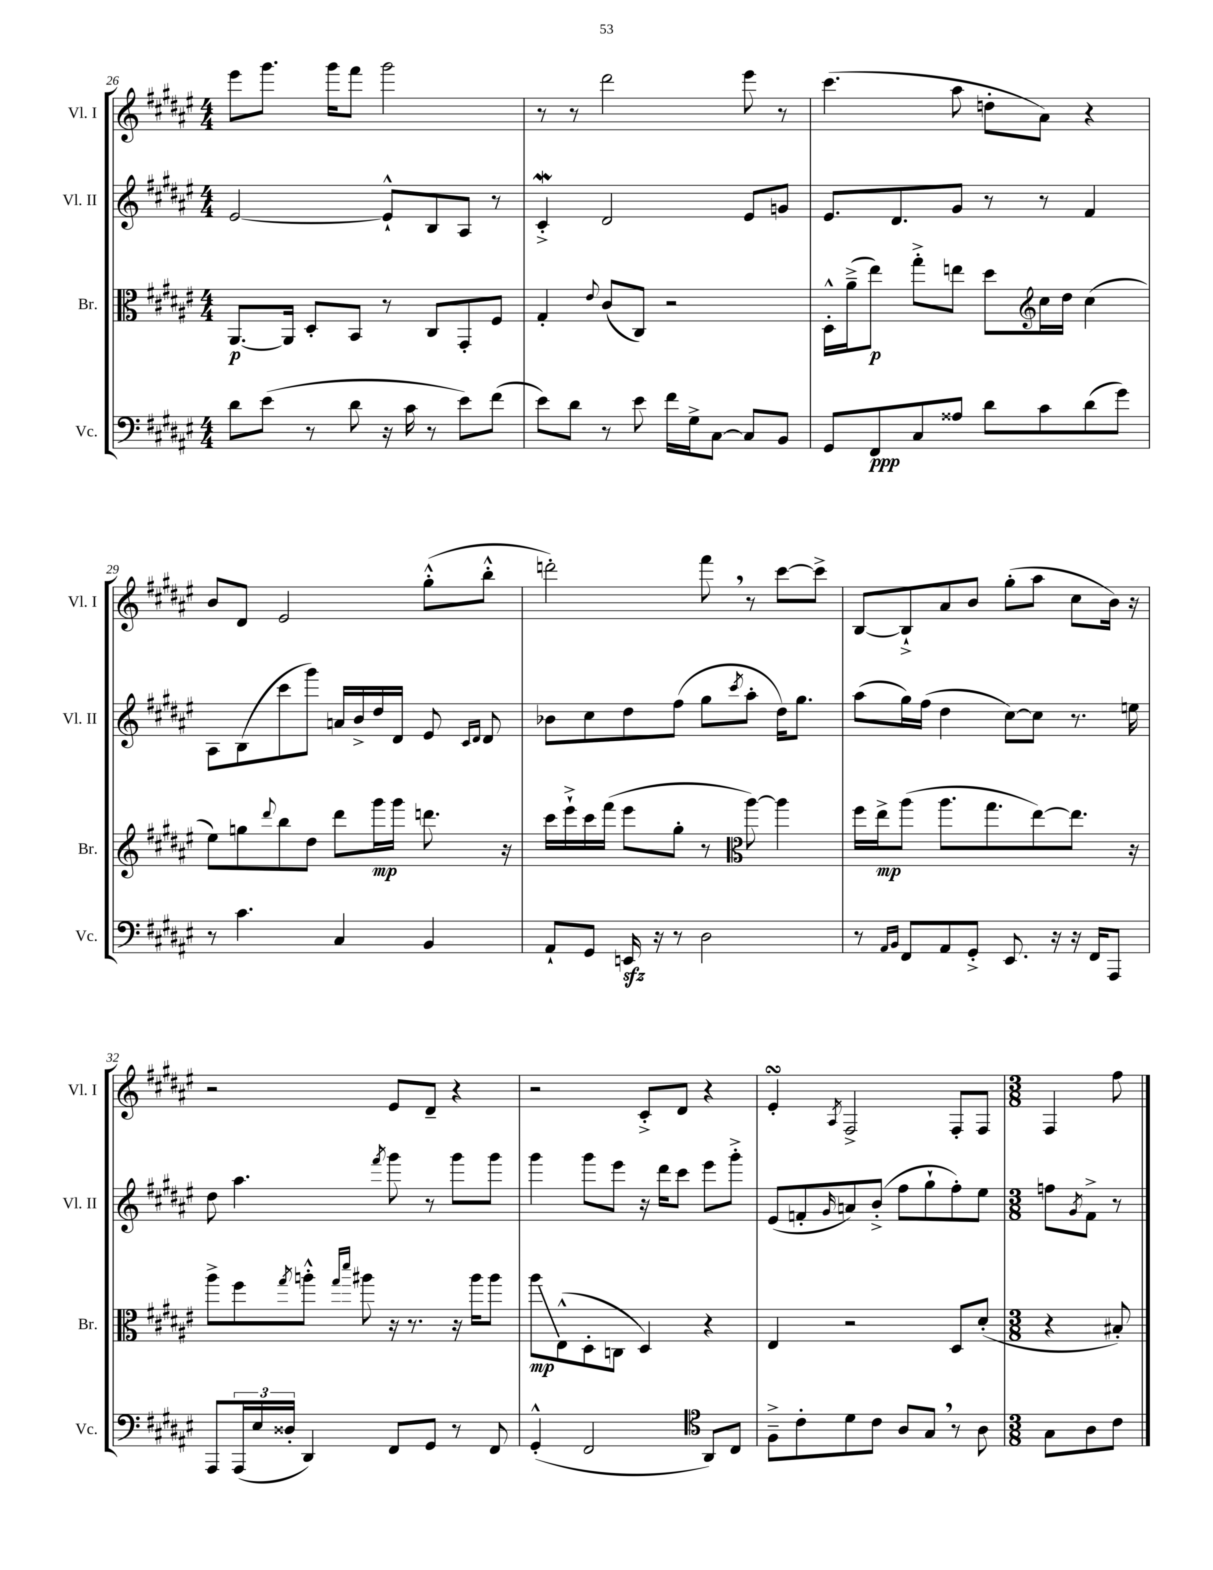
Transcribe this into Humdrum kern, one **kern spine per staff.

**kern	**kern	**kern	**kern
*staff4	*staff3	*staff2	*staff1
*clefF4	*clefC3	*clefG2	*clefG2
*k[f#c#g#d#a#e#]	*k[f#c#g#d#a#e#]	*k[f#c#g#d#a#e#]	*k[f#c#g#d#a#e#]
*M4/4	*M4/4	*M4/4	*M4/4
8d#	[8.AA#	[2e#	8eee#
(8e#	.	.	8.ggg#
.	16AA#]	.	.
8r	8D#'	.	.
.	.	.	16ggg#
8d#	8BB	.	8fff#
16r	8r	8e#`^^]	2ggg#
16c#	.	.	.
8r	8C#	8B	.
8e#)	8GG#'	8A#	.
(8f#	8F#	8r	.
=	=	=	=
8e#)	4G#'	4c#'^	8r
8d#	.	.	8r
.	8qqe#	.	.
8r	(8c#	2d#	2ddd#
8e#	8C#)	.	.
16f#	2r	.	.
16G#^	.	.	.
[8C#	.	.	.
8C#]	.	8e#	8eee#
8BB	.	8g	8r
=	=	=	=
8GG#	16D#'^^	8.e#	(4.ccc#
.	(16a#~^	.	.
8FF#	8ee#)	.	.
.	.	8.d#	.
8C#	8gg#'^	.	.
8A##	8ee	8g#	8aa#
8d#	8dd#	8r	8dd'
8c#	16cc#	8r	8a#)
.	16dd#	.	.
(8d#	(4cc#	4f#	4r
8g#)	.	.	.
=	=	=	=
*	*clefG2	*	*
8r	8ee#)	8A#	8b
4.c#	8gg	(8B	8d#
.	8qqddd#	.	.
.	8bb	8ccc#	2e#
.	8dd#	8ggg#)	.
4C#	8ddd#	16a	.
.	.	16b^	.
.	16ggg#	16dd#	.
.	16ggg#	16d#	.
4BB	8.ddd	8e#	(8gg#'^^
.	.	16qqc#	.
.	.	16qqd#	.
.	.	8d#	8bb'^^
.	16r	.	.
=	=	=	=
8AA#`	16ccc#	8b-	2ddd')
.	16eee#`^	.	.
8GG#	16ccc#	8cc#	.
.	(16fff#	.	.
16EE	8eee#	8dd#	.
16r	.	.	.
8r	8gg#'	(8ff#	.
2D#	8r	8gg#	8fff#
.	.	8qccc#	.
.	[8aa#)	8aa#'	8r
.	4aa#]	16dd#)	[8ccc#
.	.	8.gg#	.
.	.	.	8ccc#^]
=	=	=	=
*	*clefC3	*	*
8r	16ff#	(8aa#	[8B
.	16ee#^	.	.
16qqAA#	.	.	.
16qqBB	.	.	.
8FF#	(8aa#	16gg#)	8B`^]
.	.	(16ff#	.
8AA#	8.aa#	4dd#	8a#
8GG#'^	.	.	8b
.	8.gg#	.	.
8.EE#	.	[8cc#)	(8gg#'
.	[8ee#)	8cc#]	8aa#
16r	.	.	.
16r	8.ee#]	8.r	8cc#
16FF#	.	.	.
8AAA#	.	.	16b)
.	16r	16ee	16r
=	=	=	=
8AAA#	8aa#^	8dd#	2r
(24AAA#	8ff#	4.aa#	.
24E#	.	.	.
24D##'	.	.	.
.	8qgg#	.	.
4DD#)	8aa'^^	.	.
.	16qqgg#	.	.
.	16qqddd#	.	.
.	8aa#	.	.
.	.	8qfff#	.
8FF#	16r	8ggg#	8e#
.	8.r	.	.
8GG#	.	8r	8d#~
8r	16r	8ggg#	4r
.	16aa#	.	.
8FF#	8aa#	8ggg#	.
=	=	=	=
(4GG#'^^	8aa#	4ggg#	2r
.	(8E#^^	.	.
2FF#	8D#'	8ggg#	.
.	8C	8eee#	.
.	4D#)	16r	8c#'^
.	.	16ddd#	.
.	.	8ccc#	8d#
8AA#)	4r	8eee#	4r
8C#	.	8ggg#'^	.
=	=	=	=
*clefC4	*	*	*
8F#~^	4E#	(8e#	4e#'
8c#'	.	8f'	.
.	.	16qqg#	8qA#
8d#	2r	8a)	2F#^
8c#	.	(8b'^	.
8A#	.	8ff#	.
8G#	.	8gg#`	.
8r	8D#	8ff#')	8F#'
8A#	(8d#'	8ee#	8F#
=	=	=	=
*M3/8	*M3/8	*M3/8	*M3/8
8G#	4r	8ff	4F#
.	.	8qg#	.
8A#	.	8f#^	.
8c#	8B#')	8r	8ff#
==	==	==	==
*-	*-	*-	*-
